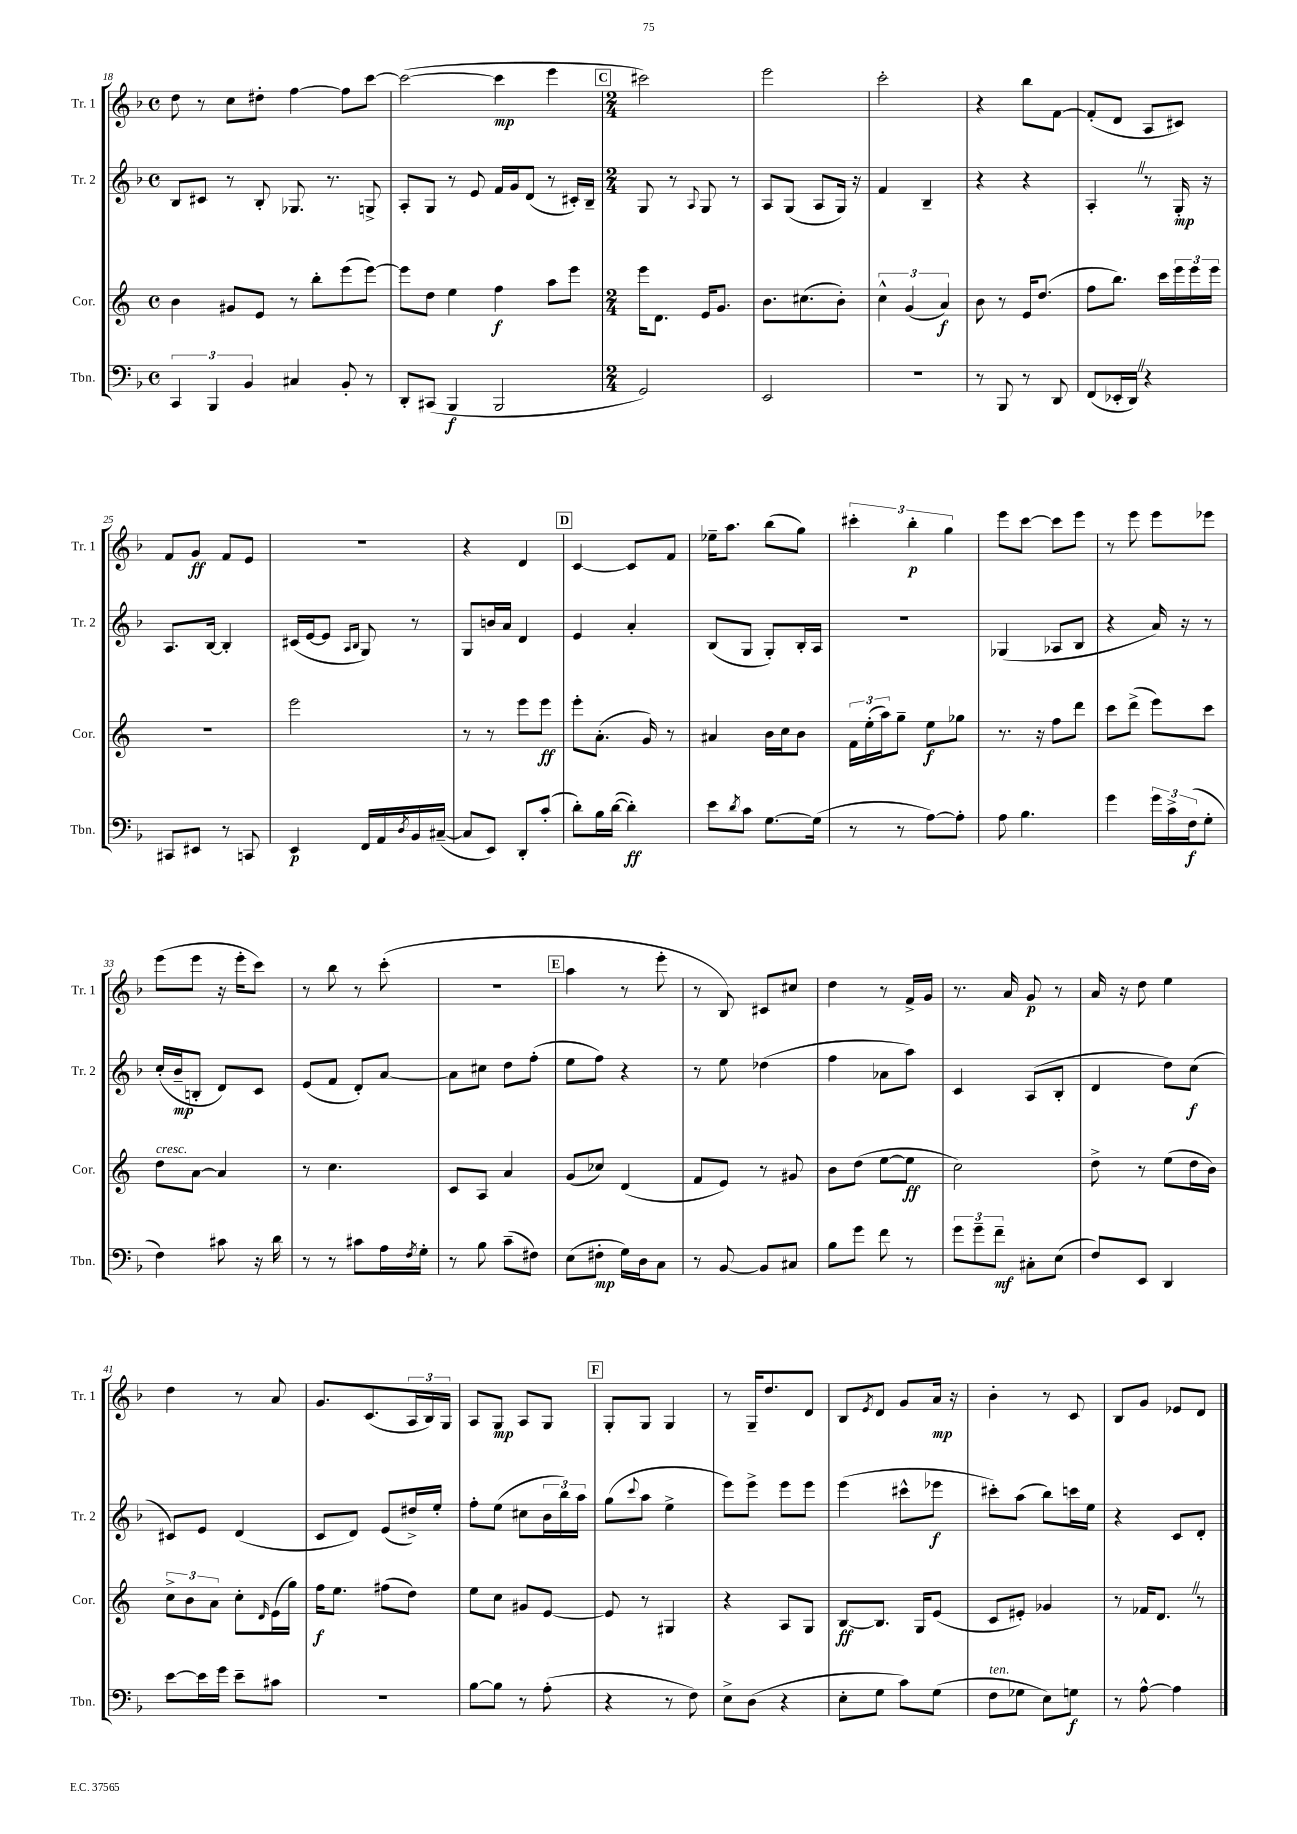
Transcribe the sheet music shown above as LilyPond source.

<<
\new StaffGroup <<
\new Staff = "s0" \with { instrumentName = "Tr. 1" shortInstrumentName = "Tr. 1" } {
    \clef treble \key f \major \defaultTimeSignature \time 4/4
    d''8 r8 c''8 dis''8-. f''4~ f''8 c'''8~ |
    c'''2~( c'''4\mp e'''4 |
    \mark \markup { \box "C" } \numericTimeSignature \time 2/4 cis'''2) |
    e'''2 |
    c'''2-. |
    r4 bes''8 f'8~ |
    f'8-.( d'8 a8 cis'8) |
    f'8 g'8\ff f'8 e'8 |
    r2 |
    r4 d'4 |
    \mark \markup { \box "D" } c'4~ c'8 f'8 |
    ees''16-- a''8. bes''8( g''8) |
    \tuplet 3/2 { cis'''4-. bes''4-.\p g''4 } |
    e'''8 c'''8~ c'''8 e'''8 |
    r8 e'''8 e'''8 ees'''8 |
    e'''8( e'''8 r16 e'''16-. c'''8) |
    r8 bes''8 r8 c'''8-.( |
    r2 |
    \mark \markup { \box "E" } a''4 r8 e'''8-. |
    r8 bes8) cis'8 cis''8 |
    d''4 r8 f'16-> g'16 |
    r8. a'16 g'8\p r8 |
    a'16 r16 d''8 e''4 |
    d''4 r8 a'8 |
    g'8. c'8.( \tuplet 3/2 { a16 bes16) g16 } |
    a8 g8\mp a8 g8 |
    \mark \markup { \box "F" } g8-. g8 g4 |
    r8 g16-- d''8. d'8 |
    bes8 \acciaccatura { e'8 } d'8 g'8 a'16\mp r16 |
    bes'4-. r8 c'8 |
    bes8 g'8 ees'8 d'8 \bar "|." |
}
\new Staff = "s1" \with { instrumentName = "Tr. 2" shortInstrumentName = "Tr. 2" } {
    \clef treble \key f \major \defaultTimeSignature \time 4/4
    bes8 cis'8 r8 bes8-. ges8. r8. g8-> |
    a8-. g8 r8 e'8 f'16 g'16 d'8( r8 cis'16-.) bes16-- |
    \mark \markup { \box "C" } \numericTimeSignature \time 2/4 g8 r8 \appoggiatura { a8 } g8 r8 |
    a8 g8( a8 g16) r16 |
    f'4 bes4-- |
    r4 r4 |
    a4-. \once \override BreathingSign.text = \markup { \musicglyph "scripts.caesura.straight" } \breathe r8 g16-.\mp r16 |
    a8. bes16~ bes4-. |
    cis'16( e'16~ e'8 \grace { a16 bes16 } g8) r8 |
    g8 b'16 a'16 d'4 |
    \mark \markup { \box "D" } e'4 a'4-. |
    bes8( g8 g8-.) bes16-. a16 |
    R2 |
    ges4( aes8 bes8 |
    r4 a'16) r16 r8 |
    c''16-.( bes'16--\mp b8-. d'8) c'8 |
    e'8( f'8 d'8-.) a'8~ |
    a'8 cis''8 d''8 f''8-.( |
    \mark \markup { \box "E" } e''8 f''8) r4 |
    r8 e''8 des''4( |
    f''4 aes'8 a''8) |
    c'4 a8( bes8-. |
    d'4 d''8) c''8\f( |
    cis'8) e'8 d'4( |
    c'8 d'8) e'8( dis''16->) e''16-. |
    f''8-. e''8( cis''8 \tuplet 3/2 { bes'16 bes''16) a''16 } |
    \mark \markup { \box "F" } g''8( \appoggiatura { c'''8 } a''8 e''4-> |
    e'''8) e'''8-> e'''8 e'''8 |
    e'''4( cis'''8-^ ees'''8\f |
    cis'''8-.) a''8( bes''8) c'''16 e''16 |
    r4 c'8 d'8-. \bar "|." |
}
\new Staff = "s2" \with { instrumentName = "Cor." shortInstrumentName = "Cor." } {
    \clef treble \key c \major \defaultTimeSignature \time 4/4
    b'4 gis'8 e'8 r8 b''8-. e'''8( e'''8~) |
    e'''8 d''8 e''4 f''4\f a''8 e'''8 |
    \mark \markup { \box "C" } \numericTimeSignature \time 2/4 e'''16 d'8. e'16 g'8. |
    b'8. cis''8.( b'8-.) |
    \tuplet 3/2 { c''4-^ g'4( a'4\f) } |
    b'8 r8 e'16 d''8.( |
    f''8 b''8.) c'''16 \tuplet 3/2 { e'''16 e'''16 e'''16 } |
    R2 |
    e'''2 |
    r8 r8 e'''8 e'''8\ff |
    \mark \markup { \box "D" } e'''8-. a'8.-.( g'16) r8 |
    ais'4 b'16 c''16 b'8 |
    \tuplet 3/2 { f'16 e''16-.( a''16) } g''8-- e''8\f ges''8 |
    r8. r16 f''8 d'''8 |
    c'''8 d'''8->( e'''8) c'''8 |
    d''8^\markup { \italic "cresc." } a'8~ a'4 |
    r8 c''4. |
    c'8 a8 a'4 |
    \mark \markup { \box "E" } g'8( ces''8) d'4( |
    f'8 e'8) r8 gis'8 |
    b'8 d''8( e''8~ e''8\ff |
    c''2) |
    d''8-> r8 e''8( d''16 b'16) |
    \tuplet 3/2 { c''8-> b'8 a'8 } c''8-. \grace { d'16 } e'16( g''16) |
    f''16\f e''8. fis''8( d''8) |
    e''8 c''8 gis'8 e'8~ |
    \mark \markup { \box "F" } e'8 r8 gis4 |
    r4 a8 g8 |
    b8~\ff b8. g16 e'8( |
    c'8 eis'8-.) ges'4 |
    r8 fes'16 d'8. \once \override BreathingSign.text = \markup { \musicglyph "scripts.caesura.straight" } \breathe r8 \bar "|." |
}
\new Staff = "s3" \with { instrumentName = "Tbn." shortInstrumentName = "Tbn." } {
    \clef bass \key f \major \defaultTimeSignature \time 4/4
    \tuplet 3/2 { c,4 bes,,4 bes,4 } cis4 bes,8-. r8 |
    d,8-. cis,8( bes,,4\f bes,,2 |
    \mark \markup { \box "C" } \numericTimeSignature \time 2/4 g,2) |
    e,2 |
    R2 |
    r8 bes,,8 r8 d,8 |
    f,8( ees,16-. d,16) \once \override BreathingSign.text = \markup { \musicglyph "scripts.caesura.straight" } \breathe r4 |
    cis,8 eis,8 r8 c,8 |
    e,4\p f,16 a,16 \acciaccatura { d8 } bes,16 cis16~--( |
    cis8 e,8) d,8-. c'8-.( |
    \mark \markup { \box "D" } d'8-.) bes16 d'16~( d'4-.\ff) |
    e'8 \acciaccatura { d'8 } c'8 g8.~ g16( |
    r8 r8 a8~) a8-. |
    a8 bes4. |
    g'4 \tuplet 3/2 { g'16 c'16-> f16\f( } g8-. |
    f4) cis'8 r16 d'16 |
    r8 r8 cis'8 a16 \acciaccatura { f8 } g16-. |
    r8 bes8 c'8--( fis8) |
    \mark \markup { \box "E" } e8( fis8-.\mp g16) d16 c8 |
    r8 bes,8~ bes,8 cis8 |
    bes8 g'8 f'8 r8 |
    \tuplet 3/2 { g'8 g'8-- f'8--\mf } cis8-. e8( |
    f8) e,8 d,4 |
    e'8~ e'16 g'16 e'8-- cis'8 |
    R2 |
    bes8~ bes8 r8 a8-.( |
    \mark \markup { \box "F" } r4 r8 f8) |
    e8-> d8( r4 |
    e8-. g8 c'8) g8( |
    f8^\markup { \italic "ten." } ges8 e8) g8\f |
    r8 a8~-^ a4 \bar "|." |
}
>>
>>
\layout { \context { \Score currentBarNumber = #18 } }
